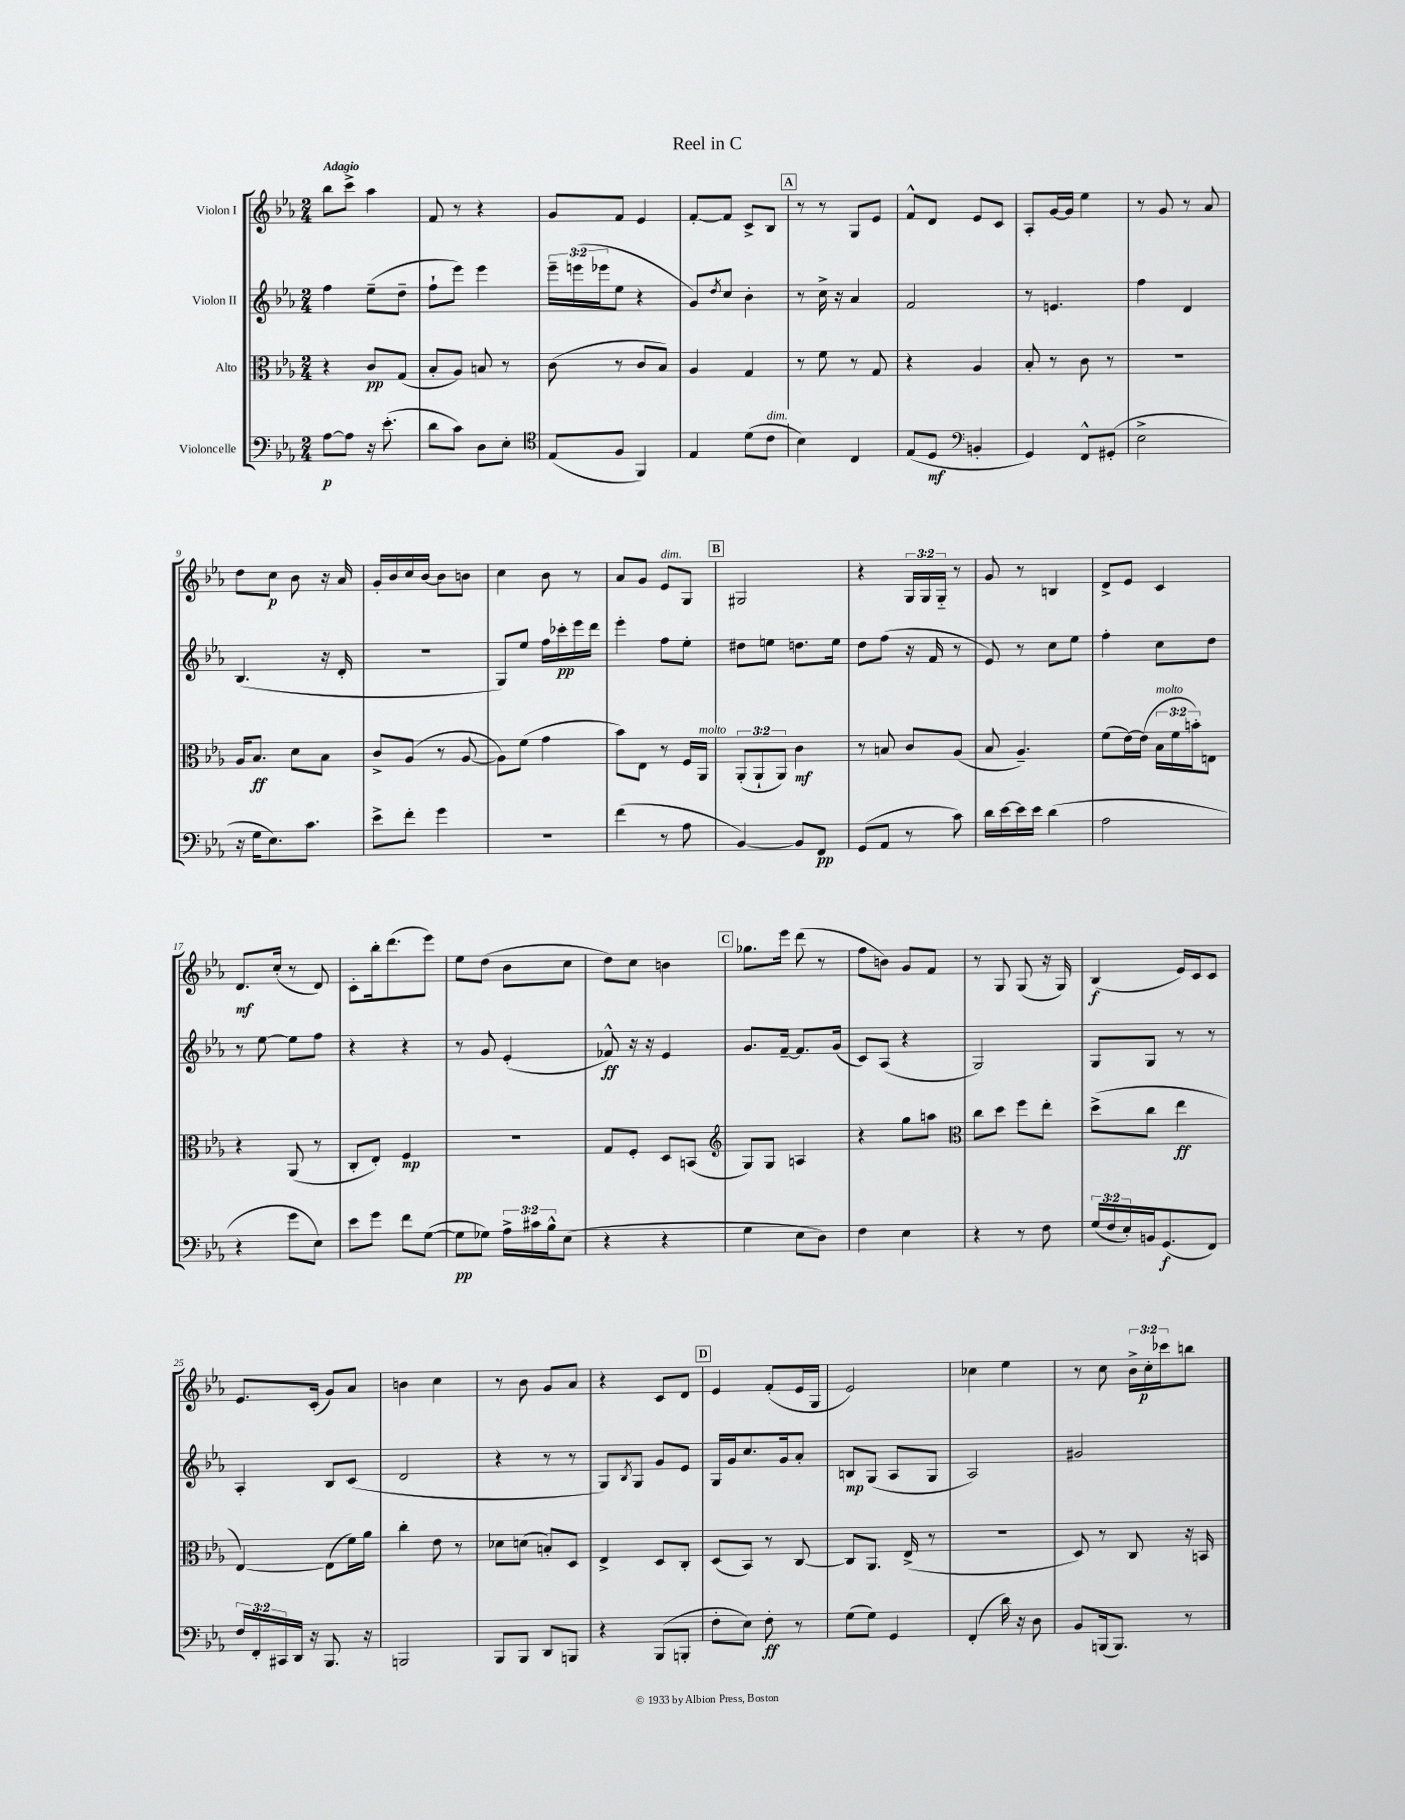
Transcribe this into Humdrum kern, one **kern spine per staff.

**kern	**kern	**kern	**kern
*staff4	*staff3	*staff2	*staff1
*clefF4	*clefC3	*clefG2	*clefG2
*k[b-e-a-]	*k[b-e-a-]	*k[b-e-a-]	*k[b-e-a-]
*M2/4	*M2/4	*M2/4	*M2/4
[8A-	4r	4ff	8bb-
8A-]	.	.	8ccc^
16r	8c	(8ee-~	4aa-
(8.e-'	.	.	.
.	(8G	8dd~	.
=	=	=	=
8d	8B-'	8ff`	8f
8c)	8A-)	8eee-)	8r
8D	8B	4eee-	4r
8E-'	8r	.	.
=	=	=	=
*clefC4	*	*	*
(8E-	(8c	24eee-~	8g
.	.	(24eee	.
.	.	24eee-	.
8F	8r	8ee-	8f
4FF)	8c	4r	4e-
.	8B-)	.	.
=	=	=	=
4E-	4A-	8g)	[8f'
.	.	8qdd	.
.	.	8cc	8f]
(8d	4G	4b-'	8c^
8c	.	.	8B-
=	=	=	=
4B-)	8r	8r	8r
.	8f	16cc^	8r
.	.	16r	.
4C	8r	4a-	8G
.	8G	.	8e-
=	=	=	=
(8E-	4r	2f	8f^^
8D	.	.	8d
*clefF4	*	*	*
4BB'	4A-	.	8e-
.	.	.	8c
=	=	=	=
4GG)	8B-'	8r	8A-'
.	8r	4.e	[16g
.	.	.	16g]
8FF^^	8c	.	4ee-
(8GG#'	8r	.	.
=	=	=	=
2E-^	2r	4ff	8r
.	.	.	8g
.	.	4d	8r
.	.	.	8a-
=	=	=	=
16r	16A-	(4.B-	8dd
16G	8.B-	.	.
8.E-)	.	.	8cc
.	8d	.	8b-
8.c	.	.	.
.	8B-	16r	16r
.	.	16d'	16a-
=	=	=	=
8e-^	8c^	2r	16g'
.	.	.	16b-
8f'	(8A-	.	16cc
.	.	.	[16b-
4g	8r	.	8b-]
.	[8A-	.	8b
=	=	=	=
2r	8A-])	8G)	4cc
.	(8f	8ee-	.
.	4g	16ff	8b-
.	.	16ccc-'	.
.	.	16eee-	8r
.	.	16ddd	.
=	=	=	=
(4f	8b-)	4eee-'	8a-
.	8E-	.	8g
8r	8r	8ff	8e-
8A-	16F	8ee-'	8G
.	16AA-	.	.
=	=	=	=
[4BB-)	(12AA-'	8dd#	2G#
.	12AA-`	.	.
.	.	8ee	.
.	12AA-)	.	.
8BB-]	4c	8.dd	.
8FF	.	.	.
.	.	16ee	.
=	=	=	=
(8GG	8r	8dd	4r
8AA-	8B	(8ff	.
8r	8c	16r	24G
.	.	.	24G
.	.	16f	.
.	.	.	24G'~
8c)	(8A-	8r	8r
=	=	=	=
16d	8B-	8e-)	8g
[16e-	.	.	.
16e-]	4.A-~)	8r	8r
16e-	.	.	.
(4d	.	8cc	4B
.	.	8ee-	.
=	=	=	=
2A-	(8f	4ff'	8d^
.	[16e-)	.	8e-
.	(16e-]	.	.
.	24B-	8cc	4c
.	24f	.	.
.	24b')	.	.
.	8E	8dd	.
=	=	=	=
4r	4r	8r	8.d
.	.	[8ee-	.
.	.	.	(16cc'
8g	(8AA-	8ee-]	8r
8E-)	8r	8ff	8d)
=	=	=	=
8e-	8C'	4r	8c'
8g	8E-')	.	16bb-'
.	.	.	(8.ddd
8f	4F	4r	.
([8G	.	.	8eee-)
=	=	=	=
8G]	2r	8r	8ee-
8G-)	.	8g	(8dd
24A-^	.	(4e-'	8b-
24c#	.	.	.
24B-^^	.	.	.
(8E-	.	.	8cc
=	=	=	=
4r	8G	8f-^^)	8dd)
.	8F'	16r	8cc
.	.	16r	.
4r	8D	4e-	4b
.	(8BB	.	.
=	=	=	=
*	*clefG2	*	*
4G	8G)	8.g	8.gg-
.	8G	.	.
.	.	[16f~	16eee-
8E-	4A	8.f]	(8ddd
8D)	.	.	8r
.	.	(16g	.
=	=	=	=
4F	4r	8c)	8ff
.	.	(8A-	8b)
4E-	8gg	4r	8g
.	8aa	.	8f
=	=	=	=
*	*clefC3	*	*
4r	8cc	2G)	8r
.	8dd	.	8G
8r	8ff	.	(8G
8F	8ee-'	.	16r
.	.	.	16G)
=	=	=	=
(24G	(8dd^	8G	(4B-
24F	.	.	.
24E-')	.	.	.
16BB	8cc	8G	.
(8.GG	.	.	.
.	4ee-	8r	16e-)
.	.	.	16c
8FF)	.	8r	8c
=	=	=	=
24F	[4E-)	4A-'	8.e-
24FF'	.	.	.
24CC#	.	.	.
16DD	.	.	.
16r	.	.	(16c'
8.BBB-	(8E-]	8B-	8g)
.	16f)	(8c	8a-
16r	16a-	.	.
=	=	=	=
2BBB	4cc'	2d	4b
.	8e-	.	4cc
.	8r	.	.
=	=	=	=
8BBB-	8d-	4r	8r
8BBB-	(8d	.	8b-
8DD	8B')	8r	8g
8BBB	8D	8r	8a-
=	=	=	=
4r	4E-^	8G)	4r
.	.	8qB-	.
.	.	8G	.
(8BBB-	8D	8g	8c
8BBB'	8C'	8e-	8d
=	=	=	=
8F'	(8D	16G	4e-
.	.	16g	.
8E-)	8BB-)	8.cc	.
8F'	8r	.	(8f'
.	.	16g	.
8r	[8C	8a-'	16e-
.	.	.	16G
=	=	=	=
(8G	8C]	8B	2e-)
8G)	8.AA-	(8G	.
4GG	.	8A-	.
.	(16E-^	.	.
.	8r	8G	.
=	=	=	=
(4FF'	2r	2A-)	4cc-
16d)	.	.	4ee-
16r	.	.	.
8D	.	.	.
=	=	=	=
8BB-	8D)	2g#	8r
(16BBB	8r	.	8cc
8.BBB)	.	.	.
.	8C	.	24b-^
.	.	.	24cc'
.	.	.	24ccc-
8r	16r	.	8bb
.	16BB	.	.
==	==	==	==
*-	*-	*-	*-
